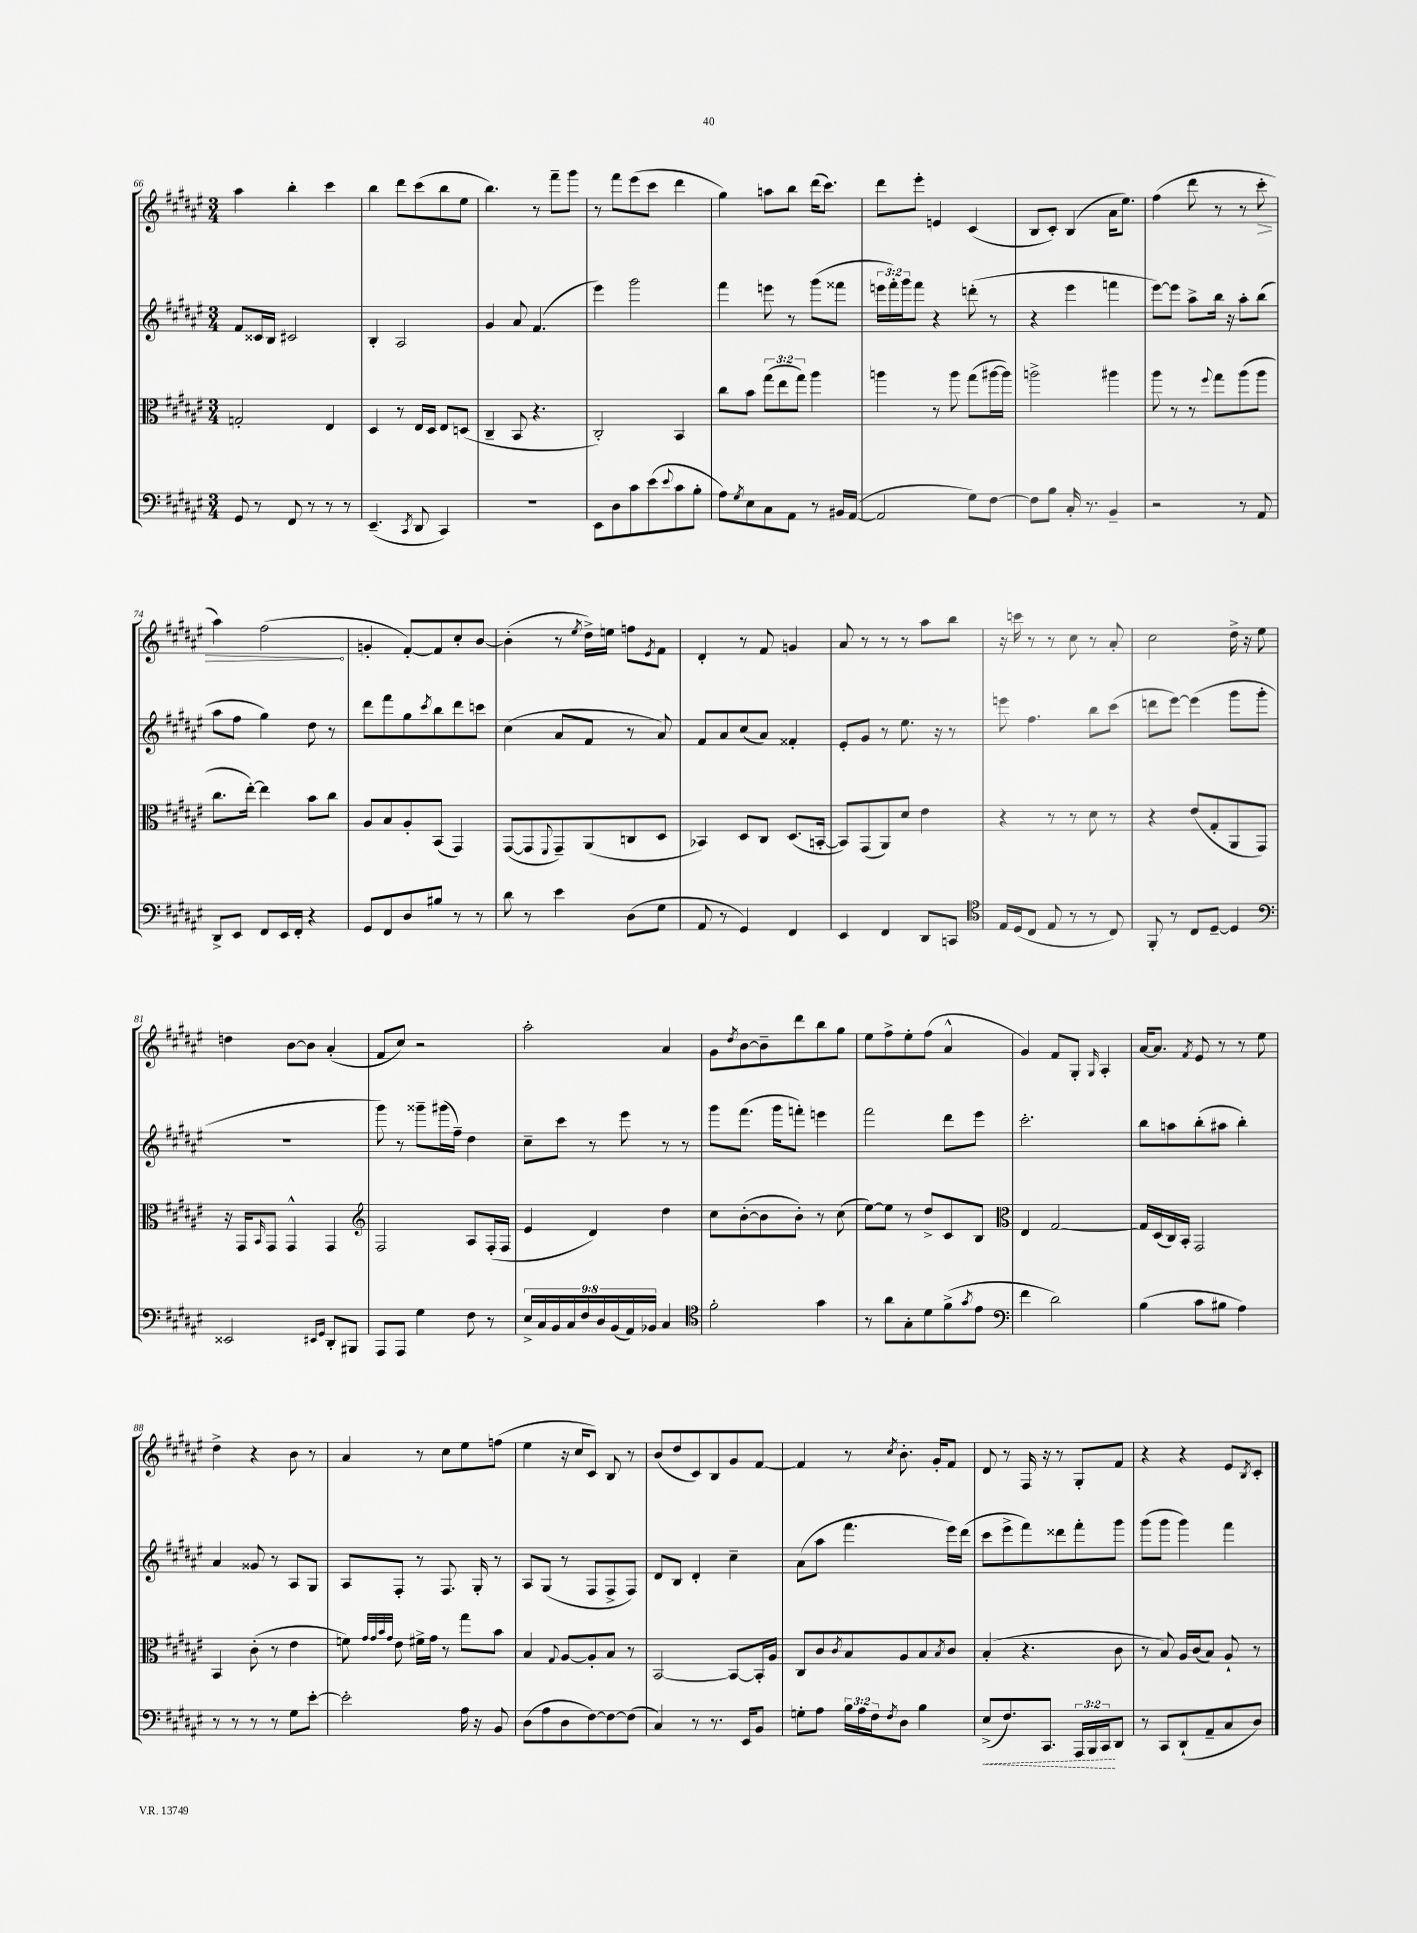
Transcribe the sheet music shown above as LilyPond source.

<<
\new StaffGroup <<
\new Staff = "s0" {
    \clef treble \key fis \major \numericTimeSignature \time 3/4
    ais''4 b''4-. cis'''4 |
    b''4 dis'''8 cis'''8( b''8 eis''8 |
    b''4.) r8 fis'''8-- gis'''8 |
    r8 fis'''8 eis'''8( cis'''8 dis'''4 |
    gis''4) a''8 b''8 dis'''16( cis'''8.) |
    dis'''8 eis'''8-. e'4 cis'4( |
    b8 cis'8-.) b4( ais'16 eis''8.) |
    fis''4( dis'''8 r8 r8 \once \override Hairpin.circled-tip = ##t cis'''8-.\> |
    ais''4) fis''2\!( |
    g'4-. fis'8~-.) fis'8 cis''8-. b'8~ |
    b'4-.( r8 \acciaccatura { eis''8 } dis''16->) e''16 f''8 \acciaccatura { eis'8 } fis'8 |
    dis'4-. r8 fis'8 g'4 |
    ais'8 r8 r8 r8 ais''8 b''8 |
    r16 c'''16 r8 r8 cis''8 r8 ais'8-. |
    cis''2 dis''16-> r16 eis''8 |
    d''4 b'8~ b'8 ais'4-.( |
    fis'8 cis''8) r2 |
    ais''2-. ais'4 |
    gis'8 \acciaccatura { dis''8 } b'8~ b'8-- dis'''8 b''8 gis''8 |
    eis''8 fis''8-> eis''8-. fis''8( ais'4-^ |
    gis'4) fis'8 gis8-. \grace { gis16 } ais4-. |
    ais'16~ ais'8. \acciaccatura { fis'8 } eis'8 r8 r8 eis''8 |
    dis''4-> r4 b'8 r8 |
    ais'4 r8 cis''8 eis''8 f''8( |
    eis''4 r16 cis''16 cis'8) b8 r8 |
    b'8( dis''8 cis'8) b8 gis'8 fis'8~ |
    fis'4 r8 \acciaccatura { cis''8 } b'8.-. gis'16-. fis'8 |
    dis'8 r8 fis16 r16 r8 gis8-. fis'8 |
    r4 r4 eis'8 \acciaccatura { b8 } cis'8-. \bar "|." |
}
\new Staff = "s1" {
    \clef treble \key fis \major \numericTimeSignature \time 3/4 \override Staff.TupletNumber.text = #tuplet-number::calc-fraction-text
    fis'8 cisis'16 b16 cis'2 |
    b4-. ais2 |
    gis'4 ais'8 fis'4.( |
    eis'''4) gis'''2 |
    fis'''4 e'''8 r8 gis'''8( fisis'''8 |
    \tuplet 3/2 { e'''16 fis'''16-.) gis'''16 } fis'''8 r4 d'''8-.( r8 |
    r4 eis'''4 f'''4 |
    eis'''8~) eis'''8 ais''8-> b''16 r16 ais''8-. b''8( |
    ais''8 fis''8 gis''4) dis''8 r8 |
    dis'''8 fis'''8 gis''8 \acciaccatura { cis'''8 } b''8 dis'''8 c'''8 |
    cis''4( ais'8 fis'8 r8 ais'8) |
    fis'8 ais'8 cis''8( ais'8) fisis'4-. |
    eis'8-. gis'8 r8 eis''8. r16 r8 |
    e'''8 fis''4. b''8 cis'''8( |
    d'''8 eis'''8~) eis'''4( gis'''8 gis'''8-. |
    R2. |
    gis'''8) r8 gisis'''8-- gis'''16( fis''16--) dis''4 |
    cis''8-- cis'''8 r8 eis'''8 r8 r8 |
    gis'''8 fis'''8.( gis'''16 f'''8-.) e'''4 |
    fis'''2 dis'''8 eis'''8 |
    cis'''2.-. |
    b''8 a''8 b''8-.( ais''8 b''4-.) |
    ais'4 gisis'8 r8 ais8 gis8 |
    ais8 fis8-. r8 fis8. gis16-. r8 |
    ais8 gis8( r8 fis8 fis8-> fis8) |
    dis'8 b8 dis'4-. cis''4-- |
    ais'8( ais''8 fis'''4. eis'''16) dis'''16( |
    cis'''8 eis'''8-> fis'''8) disis'''8 fis'''8-. gis'''8 |
    gis'''8( gis'''8 gis'''4) fis'''4 \bar "|." |
}
\new Staff = "s2" {
    \clef alto \key fis \major \numericTimeSignature \time 3/4 \override Staff.TupletNumber.text = #tuplet-number::calc-fraction-text
    g2-. eis4 |
    dis4 r8 eis16 dis16 eis8 d8( |
    cis4-- b,8 r4. |
    cis2-.) b,4 |
    cis''8 b'8 \tuplet 3/2 { gis''8( eis''8 gis''8) } ais''4 |
    a''4 r8 a''8 gis''8( ais''16~ ais''16) |
    a''2-> ais''4 |
    ais''8 r8 r8 \appoggiatura { fis''8 } gis''8 ais''8( ais''8 |
    cis''8. eis''16~-.) eis''4 b'8 cis''8 |
    ais8 b8 ais8-. b,8( gis,4) |
    gis,8~( gis,8 \appoggiatura { fis,8 } gis,8--) ais,8( c8 dis8 |
    bes,4) dis8 cis8 dis8.( b,16~-. |
    b,8) gis,8( ais,8) dis'8 eis'4 |
    r4 r8 r8 dis'8 r8 |
    r4 eis'8( gis8-. ais,8 gis,8) |
    r16 gis,16 \grace { b,16 } gis,8 gis,4-^ gis,4 |
    \clef treble fis2 ais8 fis16-.( fis16 |
    eis'4 dis'4) dis''4 |
    cis''8 b'8~-.( b'8 b'8-.) r8 cis''8( |
    eis''8~) eis''8 r8 dis''8-> cis'8 b8 |
    \clef alto eis4 gis2~ |
    gis16 dis16( cis16) b,16-. gis,2 |
    b,4 cis'8-.( r8 eis'4 |
    f'8) \grace { gis'32 gis'32 b'32 gis'32 } eis'8 fis'16-> gis'16 r8 gis''8 b'8 |
    b4 \appoggiatura { gis8 } ais8~ ais8-. b8 r8 |
    b,2~ b,8~ b,16-. ais16 |
    cis8 cis'8 \acciaccatura { cis'8 } b8 ais8 b8 \acciaccatura { b8 } cis'8 |
    b4-.( r4. cis'8 |
    r8 b8) ais16 cis'16( b8) ais8-! r8 \bar "|." |
}
\new Staff = "s3" {
    \clef bass \key fis \major \numericTimeSignature \time 3/4 \override Staff.TupletNumber.text = #tuplet-number::calc-fraction-text
    gis,8 r8 fis,8 r8 r8 r8 |
    eis,4.--( \acciaccatura { cis,8 } dis,8 cis,4) |
    R2. |
    eis,8 dis8 cis'8 eis'8( \appoggiatura { eis'8 } cis'8 b8-. |
    ais8) \acciaccatura { gis8 } eis8 cis8 ais,8 r8 bis,16 ais,16~( |
    ais,2 gis8) fis8~ |
    fis8 b8 cis16-. r8. b,4-- |
    r2 r8 ais,8 |
    dis,8-> eis,8 fis,8 eis,16 fis,16-. r4 |
    gis,8 fis,8 dis8 bis8 r8 r8 |
    dis'8 r8 eis'4 dis8( gis8 |
    ais,8 r8 gis,4) fis,4 |
    eis,4 fis,4 dis,8 c,8 |
    \clef tenor eis16 dis16( cis8 eis8 r8 r8 cis8) |
    fis,8-. r8 cis8 dis8~-- dis4 |
    \clef bass eisis,2 \grace { eis,16 gis,16 } dis,8-. bis,,8 |
    ais,,8 ais,,8 gis4 fis8 r8 |
    \tuplet 9/8 { eis16-> cis16 b,16 cis16 fis16 dis16 b,16( ais,16) bes,16 } cis4 |
    \clef tenor fis'2-. gis'4 |
    r8 ais'8 gis8-. dis'8 fis'8->( \acciaccatura { gis'8 } eis'8 |
    \clef bass fis'4 dis'2) |
    b4( cis'8 bis8 ais4) |
    r8 r8 r8 r8 gis8 eis'8~-. |
    eis'2-. ais16 r16 b,8 |
    dis8( ais8 dis8 fis8~) fis8~ fis8( |
    cis4) r8 r8. eis,16 b,8 |
    g8-. ais8 \tuplet 3/2 { b16 ais16 fis16 } \acciaccatura { fis8 } dis8 b4 |
    \once \override Hairpin.style = #'dashed-line eis8->\<( fis8.) cis,8. \tuplet 3/2 { ais,,16 b,,16 cis,16\! } dis,8 |
    r8 cis,8 dis,8-!( ais,8-- cis8 dis8) \bar "|." |
}
>>
>>
\layout { \context { \Score currentBarNumber = #66 } }
